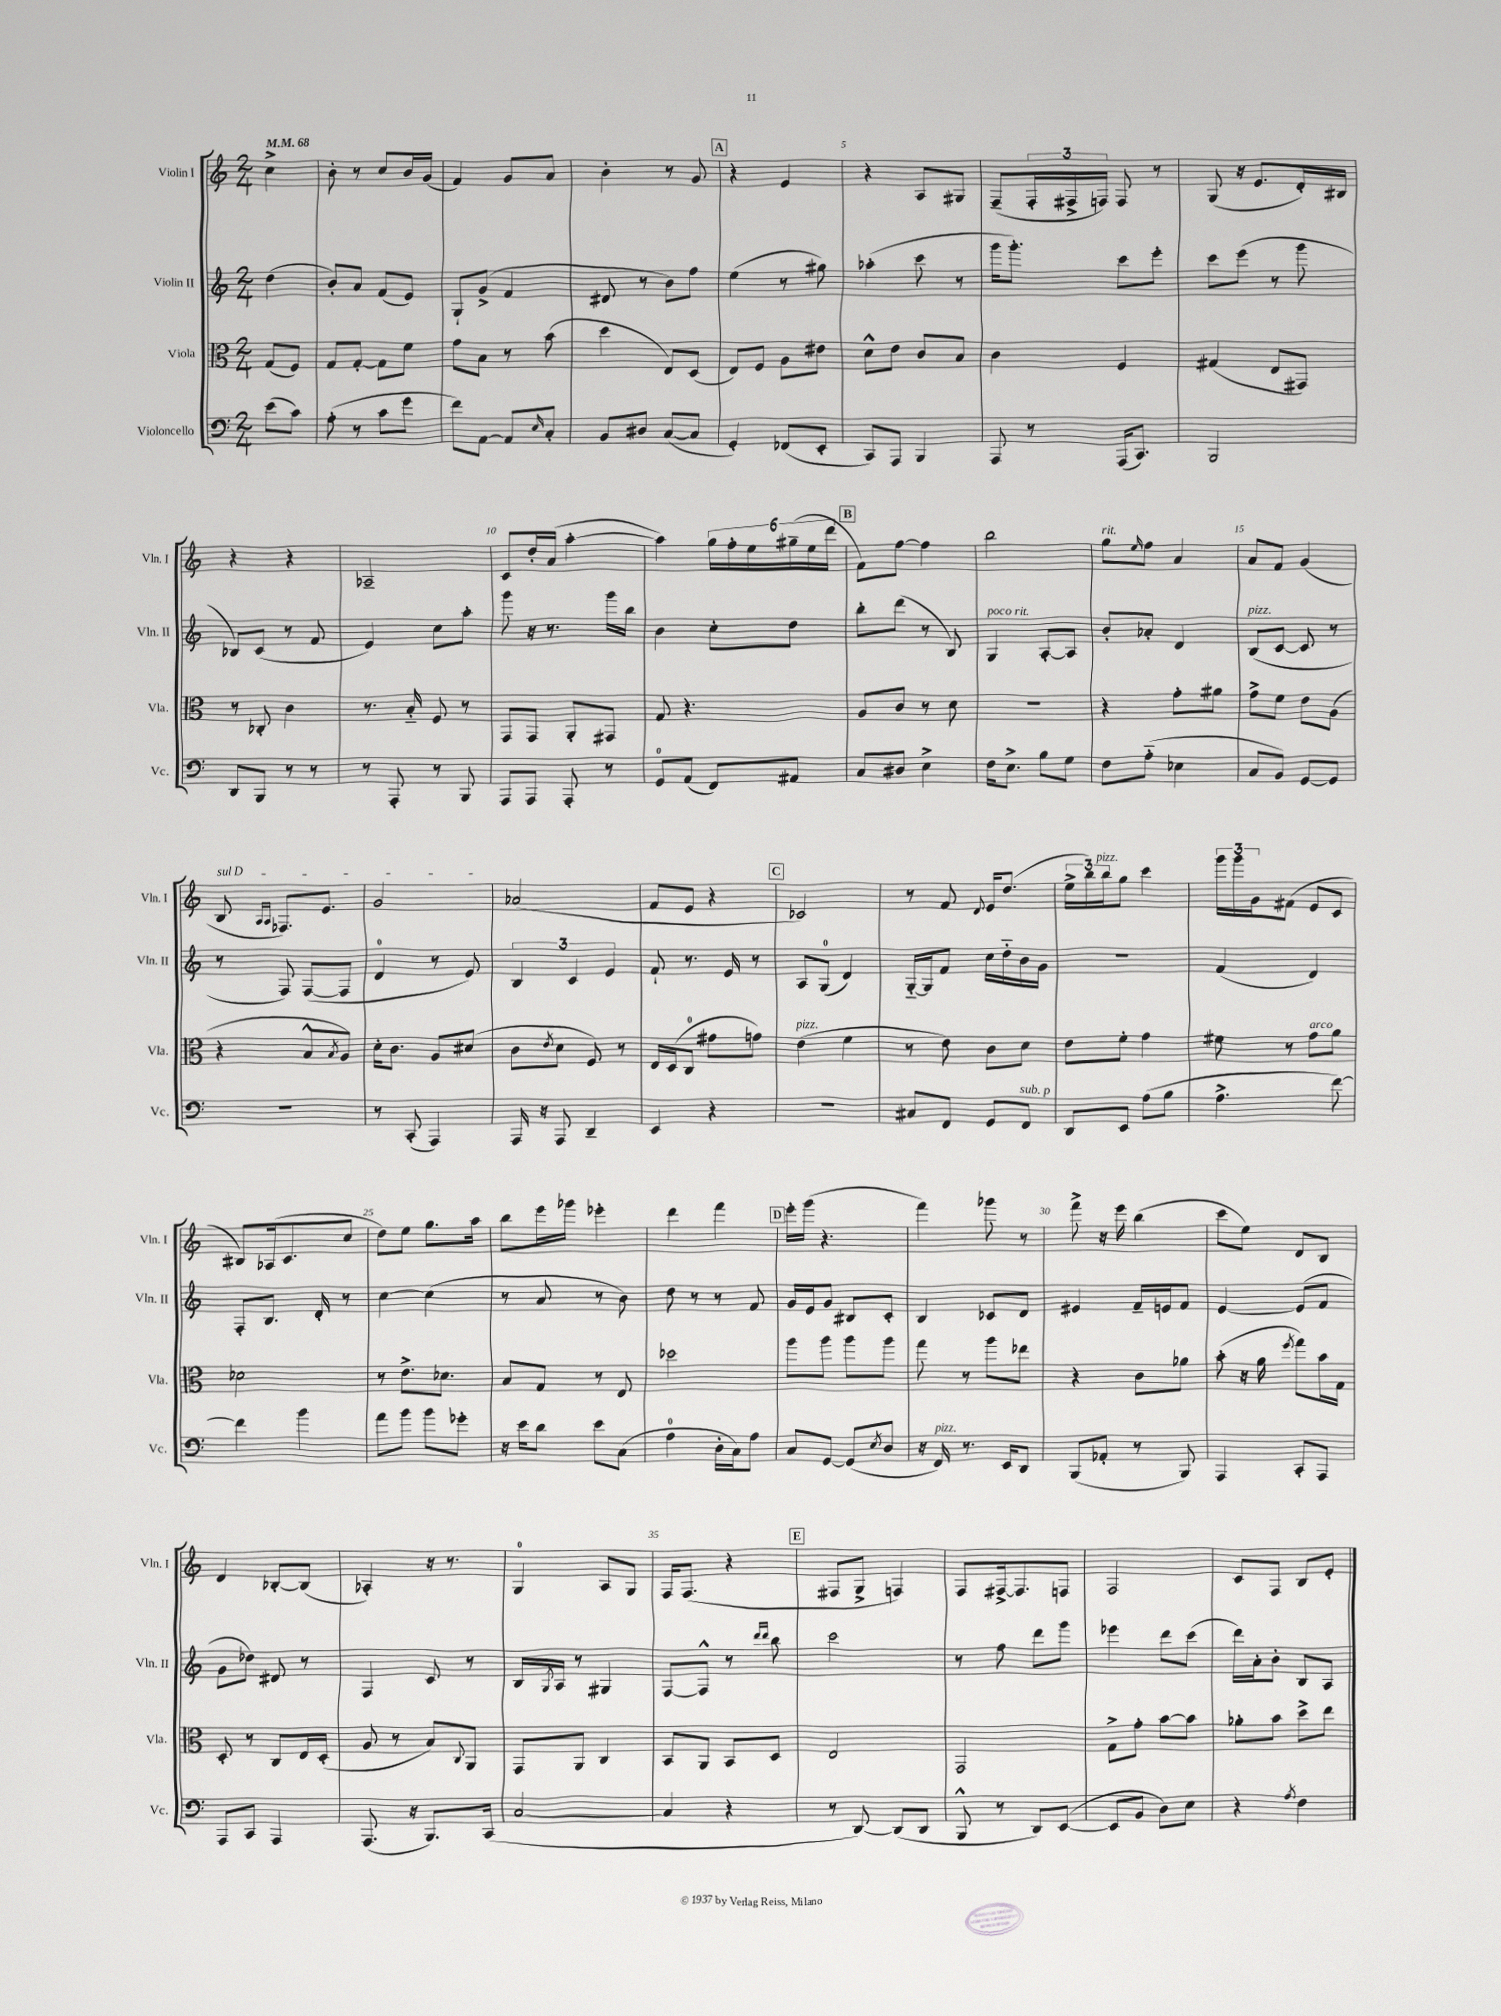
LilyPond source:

<<
\new StaffGroup <<
\new Staff = "s0" \with { instrumentName = "Violin I" shortInstrumentName = "Vln. I" } {
    \clef treble \key c \major \numericTimeSignature \time 2/4 \partial 4 \tempo 4 = 68
    c''4-> |
    b'8-. r8 c''8 b'16 g'16( |
    f'4) g'8 a'8 |
    b'4-. r8 g'8 |
    \mark \markup { \box "A" } r4 e'4 |
    r4 a8 gis8 |
    f8--( \tuplet 3/2 { f16-. fis16-> f16) } f8 r8 |
    g8( r16 e'8. d'16-.) bis16 |
    r4 r4 |
    aes2-- |
    c'8 d''16-. a'16( a''4~-. |
    a''4) \tuplet 6/4 { g''16 f''16-. e''16 gis''16--( e''16 d'''16 } |
    \mark \markup { \box "B" } f'8) f''8~ f''4 |
    b''2 |
    g''8^\markup { \italic "rit." } \grace { e''16 } f''8 a'4 |
    a'8 f'8 g'4( |
    \once \override TextSpanner.bound-details.left.text = \markup { \italic "sul D" } b8\startTextSpan \grace { a16 a16 } fes8.) e'8. |
    g'2\stopTextSpan |
    aes'2( |
    f'8 e'8 r4 |
    \mark \markup { \box "C" } ces'2) |
    r8 f'8 \appoggiatura { d'8 } e'16 d''8.( |
    \tuplet 3/2 { e''16-> b''16) b''16^\markup { \italic "pizz." } } g''8 c'''4 |
    \tuplet 3/2 { g'''16 g'''16 g'16 } fis'8( e'8 c'8 |
    bis8) aes16( c'8. c''8 |
    d''8) e''8 g''8. a''16 |
    b''8 e'''16 ges'''16 ees'''4-. |
    d'''4 f'''4 |
    \mark \markup { \box "D" } e'''16-. g'''16( r4. |
    f'''4) ges'''8 r8 |
    f'''8-> r16 e'''16 b''4( |
    c'''8 e''8) d'8 b8 |
    d'4 bes8~-. bes8( |
    aes4-.) r16 r8. |
    g4-0 a8 g8 |
    f16 f8.( r4 |
    \mark \markup { \box "E" } fis8 g8-> f4) |
    f8 fis16~-> fis8. f8 |
    f2 |
    c'8 f8 b8 e'8-. \bar "|." |
}
\new Staff = "s1" \with { instrumentName = "Violin II" shortInstrumentName = "Vln. II" } {
    \clef treble \key c \major \numericTimeSignature \time 2/4 \partial 4
    d''4( |
    b'8-.) a'8 f'8( e'8) |
    g8-! g'8->( f'4 |
    dis'8 r8 b'8) f''8 |
    \mark \markup { \box "A" } e''4( r8 gis''8) |
    aes''4-.( c'''8 r8 |
    g'''16 g'''8.-.) c'''8 e'''8-. |
    c'''8 e'''8( r8 g'''8 |
    bes8) c'8( r8 f'8 |
    e'4) c''8 a''8-. |
    g'''8 r16 r8. g'''16 b''16 |
    b'4 c''8-. d''8 |
    \mark \markup { \box "B" } b''8-. d'''8( r8 b8) |
    g4^\markup { \italic "poco rit." } a8~-. a8 |
    b'8-. aes'8-. d'4 |
    b8^\markup { \italic "pizz." }( c'8~ c'8 r8 |
    r8 f8) f8~( f8 |
    d'4-0 r8 e'8) |
    \tuplet 3/2 { b4 c'4 e'4 } |
    f'8-! r8. e'16 r8 |
    \mark \markup { \box "C" } a8 g8-0( d'4) |
    g16~-_ g16 f'8 c''16 d''16-_ b'16 g'16 |
    r2 |
    f'4( d'4) |
    f8-. b8. d'16-. r8 |
    c''4~ c''4( |
    r8 a'8 r8 b'8) |
    d''8 r8 r8 f'8 |
    \mark \markup { \box "D" } g'16 e'16 g'8 bis8 c'8-. |
    b4 ces'8 d'8 |
    eis'4 f'16-- e'16 f'8 |
    e'4~ e'8( f'8 |
    g'8 des''8) dis'8 r8 |
    f4 c'8 r8 |
    b16 \acciaccatura { g8 } a16 r8 gis4 |
    f8~ f8-^ r8 \grace { d'''16 d'''16 } b''8 |
    \mark \markup { \box "E" } c'''2 |
    r8 f''8 d'''8 g'''8 |
    ees'''4 d'''8 c'''8( |
    d'''16) a'16-. b'8-. b8 a8 \bar "|." |
}
\new Staff = "s2" \with { instrumentName = "Viola" shortInstrumentName = "Vla." } {
    \clef alto \key c \major \numericTimeSignature \time 2/4 \partial 4
    g8( f8) |
    g8 g8~-. g8 f'8 |
    g'8 b8 r8 b'8( |
    d''4 e8) d8( |
    \mark \markup { \box "A" } e8) f8 a8 eis'8 |
    d'8-^ e'8 c'8 b8 |
    c'4 f4 |
    gis4( e8 gis,8) |
    r8 ces8-. c'4 |
    r8. b16-_ f8 r8 |
    g,8 g,8 a,8-. gis,8 |
    g8 r4. |
    \mark \markup { \box "B" } a8 c'8 r8 d'8 |
    R2 |
    r4 g'8-. ais'8 |
    g'8-> f'8 e'8 a8( |
    r4 b8-^ \acciaccatura { b8 } a8) |
    d'16-. c'8. a8 dis'8( |
    c'8 \acciaccatura { e'8 } d'8 f8) r8 |
    e16 d16( c8-0 gis'8 g'8) |
    \mark \markup { \box "C" } e'4^\markup { \italic "pizz." }( f'4 |
    r8 e'8) c'8 d'8 |
    e'8 f'8-. g'4 |
    fis'8 r8 g'8^\markup { \italic "arco" } a'8 |
    des'2 |
    r8 e'8.-> des'8. |
    b8 g8 r8 e8 |
    des''2 |
    \mark \markup { \box "D" } a''8 a''8 a''8 a''8 |
    g''8 r8 a''8 ees''8 |
    r4 c'8 aes'8 |
    b'8-.( r16 a'16 \acciaccatura { f''8 } g''8) b'16 g16 |
    d8-. r8 c8 e16 d16-.( |
    a8 r8 b8) \appoggiatura { c8 } a,8 |
    g,8 a,8 c4 |
    b,8 a,8 b,8 d8 |
    \mark \markup { \box "E" } e2 |
    g,2 |
    g8-> g'8-. b'8~ b'8 |
    aes'8-. b'8 d''8-> e''8 \bar "|." |
}
\new Staff = "s3" \with { instrumentName = "Violoncello" shortInstrumentName = "Vc." } {
    \clef bass \key c \major \numericTimeSignature \time 2/4 \partial 4
    e'8( c'8) |
    a8-.( r8 c'8 g'8 |
    f'8) a,8~ a,8 \grace { e16 } c8-. |
    b,8 dis8 c8~( c8 |
    \mark \markup { \box "A" } g,4-.) fes,8( e,8-. |
    c,8) a,,8 b,,4 |
    a,,8 r8 a,,16( c,8.) |
    b,,2 |
    d,8 b,,8 r8 r8 |
    r8 a,,8-. r8 b,,8 |
    a,,8 a,,8 a,,8-. r8 |
    g,8-0 a,8( f,8) ais,8 |
    \mark \markup { \box "B" } c8 dis8 e4-> |
    f16 e8.-> b8 g8 |
    f8 a8-_( ees4 |
    c8 b,8) g,8~ g,8 |
    R2 |
    r8 c,8-.( a,,4) |
    a,,16 r16 a,,8 d,4-- |
    e,4 r4 |
    \mark \markup { \box "C" } R2 |
    cis8 f,8 g,8 f,8^\markup { \italic "sub. p" } |
    d,8 e,8 a8( b8 |
    a4.-> f'8~) |
    f'4 b'4 |
    a'8 b'8 b'8 ges'8-. |
    r16 e'16 d'8 e'8 c8( |
    a4-0 d16-. c16) a8 |
    \mark \markup { \box "D" } c8 g,8~ g,8( \acciaccatura { e8 } d8 |
    r16 f,16^\markup { \italic "pizz." }) r8. e,16 d,8 |
    b,,8( aes,8-. r8 b,,8) |
    a,,4 c,8-. a,,8 |
    a,,8 c,8 a,,4 |
    a,,8.( r16 b,,8.) c,16( |
    c2~ |
    c4 r4 |
    \mark \markup { \box "E" } r8 d,8~) d,8( d,8 |
    b,,8-^ r8 d,8) e,8~( |
    e,8 b,8 d8) e8 |
    r4 \acciaccatura { a8 } f4 \bar "|." |
}
>>
>>
\layout { \context { \Score \override BarNumber.break-visibility = ##(#f #t #t) barNumberVisibility = #(every-nth-bar-number-visible 5) } }
